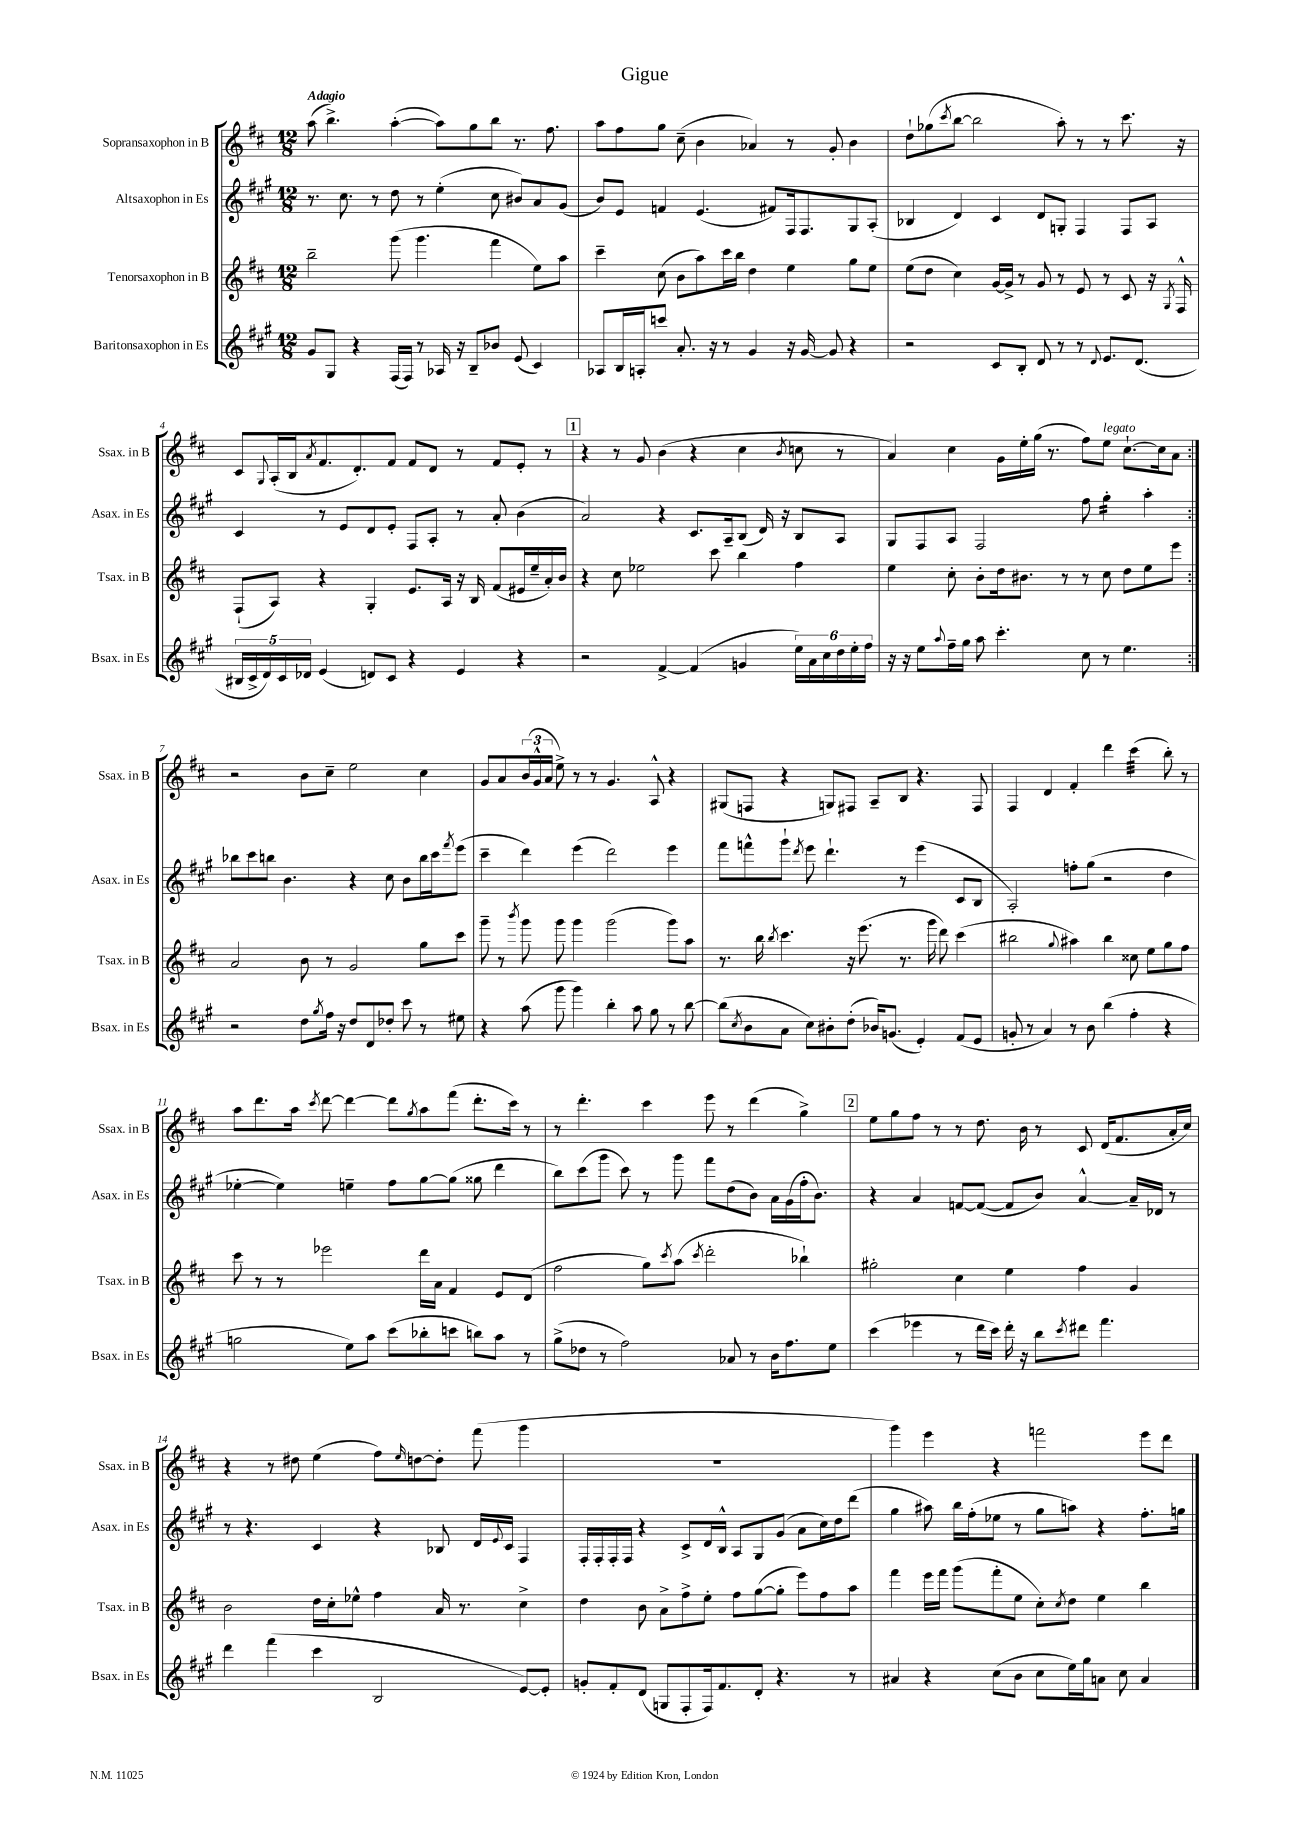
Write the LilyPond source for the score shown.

\header { title = "Gigue" }
<<
\new StaffGroup <<
\new Staff = "s0" \with { instrumentName = "Sopransaxophon in B" shortInstrumentName = "Ssax. in B" } {
    \clef treble \key d \major \numericTimeSignature \time 12/8 \tempo "Adagio"
    \repeat volta 2 { a''8( b''4.->) a''4~-.( a''8) g''8 b''8 r8. fis''8. |
    a''8 fis''8 g''8 cis''8--( b'4 aes'4) r8 g'8-. b'4 |
    d''8-! ges''8( \acciaccatura { cis'''8 } b''8~ b''2 a''8-.) r8 r8 cis'''8. r16 |
    cis'8 \appoggiatura { g8 } a16-.( b16 \acciaccatura { a'8 } fis'8. d'8.-.) fis'8 fis'8 d'8 r8 fis'8 e'8-. r8 |
    \mark \markup { \box "1" } r4 r8 g'8 b'4( r4 cis''4 \acciaccatura { b'8 } c''8 r8 |
    a'4) cis''4 g'16 e''16-. g''16( r8. fis''8) e''8^\markup { \italic "legato" } cis''8.~-! cis''16 a'8 | }
    r2 b'8 cis''8-- e''2 cis''4 |
    g'8 a'8 \tuplet 3/2 { b'16( g'16-^ a'16 } e''8->) r8 r8 g'4. a8-^ r4 |
    gis8( f8 r4 g8) fis8 a8-- b8 r4. fis8 |
    fis4 d'4 fis'4-. d'''4 cis'''4:32( b''8-.) r8 |
    a''8 d'''8. a''16 \acciaccatura { cis'''8 } d'''8~ d'''4~ d'''8 \acciaccatura { g''8 } a''8 fis'''8( d'''8.-. cis'''16) r8 |
    r8 d'''4.-. cis'''4 e'''8 r8 d'''4( g''4->) |
    \mark \markup { \box "2" } e''8 g''8 fis''8 r8 r8 d''8. b'16 r8 cis'8 d'16( fis'8. a'16-. cis''16) |
    r4 r8 dis''8 e''4( fis''8) \grace { e''16 } d''8~ d''8-. fis'''8( g'''4 |
    R1. |
    g'''4) e'''4 r4 f'''2 e'''8 d'''8 \bar "|." |
}
\new Staff = "s1" \with { instrumentName = "Altsaxophon in Es" shortInstrumentName = "Asax. in Es" } {
    \clef treble \key a \major \numericTimeSignature \time 12/8
    \repeat volta 2 { r8. cis''8. r8 d''8 r8 e''4-.( cis''8 bis'8) a'8 gis'8( |
    b'8) e'8 f'4 e'4.( fis'8) fis16 fis8. gis8 a8-.( |
    bes4 d'4) cis'4 d'8 g8-. fis4 fis8 a8 |
    cis'4 r8 e'8 d'8 e'8-. fis8 a8-. r8 a'8-. b'4( |
    \mark \markup { \box "1" } a'2) r4 cis'8. a16-- b8( d'16) r16 b8 a8 |
    gis8 fis8 a8 fis2 fis''8 gis''4:16-. a''4-. | }
    bes''8 cis'''8 b''8 b'4. r4 cis''8 b'8 b''16 cis'''16 \acciaccatura { fis'''8 } e'''8( |
    cis'''4-- d'''4) e'''4( d'''2) e'''4 |
    fis'''8 f'''8-^ gis'''8-! \acciaccatura { d'''8 } e'''8 d'''4.-! r8 e'''4( cis'8 b8 |
    a2-.) f''8-. gis''8( r2 d''4 |
    ees''4~-. ees''4) e''4-- fis''8 gis''8~ gis''8( gisis''8 d'''4 |
    b''8) cis'''8( gis'''8 cis'''8) r8 gis'''8 fis'''8 d''8( b'8) a'16 gis'16( fis''16-. b'8.) |
    \mark \markup { \box "2" } r4 a'4 f'8~ f'8~( f'8 b'8) a'4~-^ a'16-- des'16 r8 |
    r8 r4. cis'4 r4 bes8 d'16 \appoggiatura { e'8 } cis'16 fis4 |
    fis16-. fis16-. fis16-. fis16 r4 cis'8-> d'16 b16-^ a8 gis8 gis'8( a'8 cis''16) d''16 d'''8( |
    gis''4 ais''8) b''16 fis''16-.( ees''8 r8 gis''8 a''8) r4 fis''8.-. g''16 \bar "|." |
}
\new Staff = "s2" \with { instrumentName = "Tenorsaxophon in B" shortInstrumentName = "Tsax. in B" } {
    \clef treble \key d \major \numericTimeSignature \time 12/8
    \repeat volta 2 { b''2-- g'''8( g'''4. fis'''4 e''8) a''8 |
    cis'''4-- cis''8( b'8 a''8) cis'''16 b''16 d''4 e''4 g''8 e''8 |
    e''8( d''8 cis''4) g'16~ g'16-> r8 g'8 r8 e'8 r8 cis'8 r16 \acciaccatura { g8 } fis16-^ |
    fis8-!( a8) r4 g4-. e'8. a16 r16 b16 fis'8( eis'16 e''16-- a'16-.) b'16 |
    \mark \markup { \box "1" } r4 cis''8 ees''2 cis'''8 b''4 fis''4 |
    e''4 cis''8-. b'8-. d''16 bis'8. r8 r8 cis''8 d''8 e''8 e'''8 | }
    a'2 b'8 r8 g'2 g''8 cis'''8 |
    g'''8-- r8 \acciaccatura { b'''8 } g'''8 g'''8 g'''4 g'''2( g'''8) a''8 |
    r8. b''16 \acciaccatura { b''8 } cis'''4. r16 e'''8.( r8. g'''16 d'''8) cis'''4( |
    bis''2 \appoggiatura { g''8 } ais''4) bis''4 cisis''8 e''8 g''8 fis''8 |
    cis'''8 r8 r8 ees'''2 d'''16 a'16 fis'4 e'8 d'8( |
    fis''2 g''8) \acciaccatura { cis'''8 } a''8( \acciaccatura { cis'''8 } d'''2-. bes''4-!) |
    \mark \markup { \box "2" } gis''2-. cis''4 e''4 fis''4 g'4 |
    b'2 d''16 cis''16-. ees''8-^ fis''4 a'16 r8. cis''4-> |
    d''4 b'8 a'8-> fis''8-> e''8-. fis''8 g''8~( g''8-. e'''8) fis''8 a''8 |
    fis'''4 e'''16 fis'''16 g'''8( fis'''8-. e''8 cis''8-.) \acciaccatura { cis''8 } d''8 e''4 b''4 \bar "|." |
}
\new Staff = "s3" \with { instrumentName = "Baritonsaxophon in Es" shortInstrumentName = "Bsax. in Es" } {
    \clef treble \key a \major \numericTimeSignature \time 12/8
    \repeat volta 2 { gis'8 gis8 r4 fis16( fis16) r8 aes16 r16 b8-- bes'8 e'8( cis'4) |
    aes8 b16 a16-. c'''8 a'8.-. r16 r8 gis'4 r16 gis'16~ gis'8 r4 |
    r2 cis'8 b8-. d'8 r8 r8 \appoggiatura { d'8 } e'8. d'8.( |
    \tuplet 5/4 { bis16 cis'16-> d'16) cis'16 des'16 } e'4( d'8) cis'8 r4 e'4 r4 |
    \mark \markup { \box "1" } r2 fis'4~-> fis'4( g'4 \tuplet 6/4 { e''16) a'16 cis''16 d''16 e''16-. fis''16 } |
    r16 r16 e''8 \appoggiatura { a''8 } fis''16-- gis''16 a''8 cis'''4.-. cis''8 r8 e''4. | }
    r2 d''8 \acciaccatura { gis''8 } fis''16 r16 d''8 d'8 des''8-. cis'''8 r8 eis''8 |
    r4 a''8( gis'''8 gis'''4) b''4-. a''8 gis''8 r8 b''8~ |
    b''8( \acciaccatura { cis''8 } b'8 a'8 cis''8) bis'8-. d''8-.( bes'16) g'8.( e'4-.) fis'8( e'8 |
    g'8-. r8 a'4) r8 b'8 b''4( fis''4-. r4 |
    g''2 e''8) a''8 cis'''8( bes''8-. c'''8 b''8) a''8 r8 |
    gis''8->( des''8 r8 fis''2) aes'8 r8 b'16 fis''8. e''8 |
    \mark \markup { \box "2" } cis'''4( ees'''4 r8 d'''16 cis'''16) d'''16-. r16 b''8 \acciaccatura { cis'''8 } dis'''8 fis'''4. |
    d'''4 fis'''4( cis'''4 b2 e'8~) e'8-. |
    g'8-. fis'8-. d'8( g8 fis8-. fis16) fis'8. d'8-. r4. r8 |
    ais'4 r4 cis''8( b'8 cis''8 e''16) gis''16 a'8 cis''8 a'4 \bar "|." |
}
>>
>>
